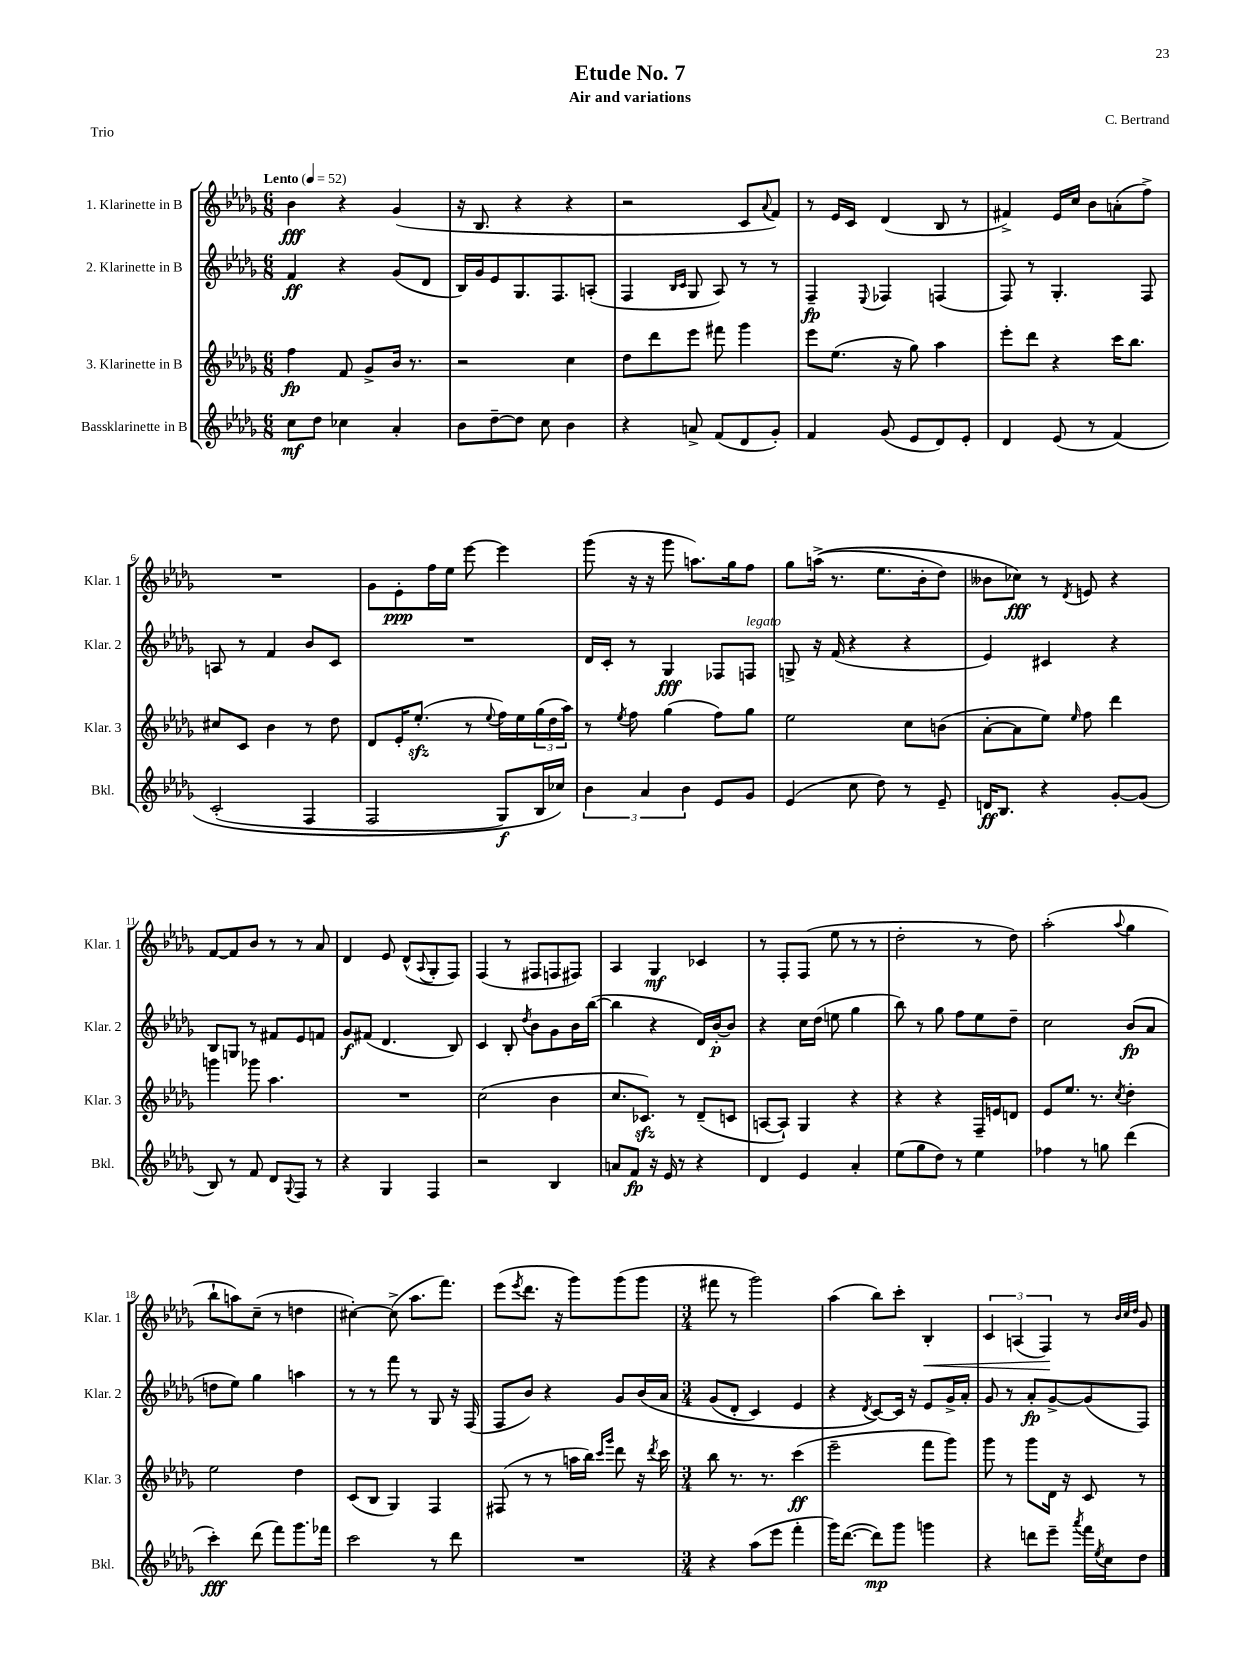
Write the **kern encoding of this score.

**kern	**dynam	**kern	**dynam	**kern	**dynam	**kern	**dynam
*part4	*part4	*part3	*part3	*part2	*part2	*part1	*part1
*staff4	*staff4	*staff3	*staff3	*staff2	*staff2	*staff1	*staff1
*I"Bassklarinette in B	*	*I"3. Klarinette in B	*	*I"2. Klarinette in B	*	*I"1. Klarinette in B	*
*I'Bkl.	*	*I'Klar. 3	*	*I'Klar. 2	*	*I'Klar. 1	*
*clefG2	*	*clefG2	*	*clefG2	*	*clefG2	*
*k[b-e-a-d-g-]	*	*k[b-e-a-d-g-]	*	*k[b-e-a-d-g-]	*	*k[b-e-a-d-g-]	*
*M6/8	*	*M6/8	*	*M6/8	*	*M6/8	*
*MM52	*	*MM52	*	*MM52	*	*MM52	*
=1	=1	=1	=1	=1	=1	=1	=1
!	!	!	!	!	!	!LO:TX:a:B:t=Lento	!
8cc\L	mf	4ff\	fp	4f/	ff	4b-\	fff
8dd-\J	.	.	.	.	.	.	.
4cc-X\	.	8f/	.	4r	.	4r	.
.	.	8g-^/L	.	.	.	.	.
4a-'/	.	16b-/Jk	.	(8g-/L	.	(4g-/	.
.	.	8.r	.	.	.	.	.
.	.	.	.	8d-/J	.	.	.
=2	=2	=2	=2	=2	=2	=2	=2
8b-\L	.	2r	.	16B-/LL)	.	16r	.
.	.	.	.	16g-/J	.	8.B-/	.
[8dd-~\	.	.	.	8e-/	.	.	.
8dd-\J]	.	.	.	8.G-/	.	4r	.
8cc\	.	.	.	.	.	.	.
.	.	.	.	8.F/	.	.	.
4b-\	.	4cc\	.	.	.	4r	.
.	.	.	.	(8An'/J	.	.	.
=3	=3	=3	=3	=3	=3	=3	=3
4r	.	8dd-\L	.	4F/	.	2r	.
.	.	8ddd-\	.	.	.	.	.
.	.	.	.	16qqB-/LL	.	.	.
.	.	.	.	16qqc/JJ	.	.	.
8an^/	.	8eee-\J	.	8G-/	.	.	.
(8f/L	.	8fff#X\	.	8A-/)	.	.	.
8d-/	.	4ggg-\	.	8r	.	8c/L	.
.	.	.	.	.	.	8qqa-/	.
8g-'/J)	.	.	.	8r	.	8f/J)	.
=4	=4	=4	=4	=4	=4	=4	=4
4f/	.	8eee-\L	.	4F~/	fp	8r	.
.	.	(8.ee-\J	.	.	.	16e-/LL	.
.	.	.	.	.	.	16c/JJ	.
.	.	.	.	8qqE-/	.	.	.
(8g-/	.	.	.	4F-X/	.	(4d-/	.
.	.	16r	.	.	.	.	.
8e-/L	.	8gg-\)	.	.	.	.	.
8d-/)	.	4aa-\	.	(4Fn/	.	8B-/	.
8e-'/J	.	.	.	.	.	8r	.
=5	=5	=5	=5	=5	=5	=5	=5
4d-/	.	8eee-'\L	.	8F/)	.	4f#X^/)	.
.	.	8ddd-\J	.	8r	.	.	.
(8e-/	.	4r	.	4.G-'/	.	16e-/LL	.
.	.	.	.	.	.	16cc/JJ	.
8r	.	.	.	.	.	8b-\L	.
(4f/)	.	16ccc\KL	.	.	.	(8an'\	.
.	.	8.bb-\J	.	.	.	.	.
.	.	.	.	8F/	.	8ff^\J)	.
!!LO:LB:g=z
=6	=6	=6	=6	=6	=6	=6	=6
(2c'/	.	8cc#X/L	.	8An/	.	2.r	.
.	.	8c/J	.	8r	.	.	.
.	.	4b-\	.	4f/	.	.	.
4F/	.	8r	.	8b-/L	.	.	.
.	.	8dd-\	.	8c/J	.	.	.
=7	=7	=7	=7	=7	=7	=7	=7
2F/	.	8d-/L	.	2.r	.	8g-\L	.
.	.	16e-'/K	.	.	.	8e-'\	ppp
.	.	(8.ee-zz'/J	.	.	.	.	.
.	.	.	.	.	.	16ff\L	.
.	.	.	.	.	.	16ee-\JJ	.
.	.	8r	.	.	.	[8eee-\	.
.	.	8qqee-/	.	.	.	.	.
8G-/L)	f	16ff\LL)	.	.	.	4eee-\]	.
.	.	16ee-\	.	.	.	.	.
16B-/L	.	(24gg-\	.	.	.	.	.
.	.	24dd-\	.	.	.	.	.
16cc-X/JJ)	.	.	.	.	.	.	.
.	.	24aa-\JJ)	.	.	.	.	.
=8	=8	=8	=8	=8	=8	=8	=8
6b-\	.	8r	.	16d-/LL	.	(8ggg-\	.
.	.	.	.	16c'/JJ	.	.	.
.	.	8qee-/	.	.	.	.	.
.	.	8ff\	.	8r	.	16r	.
6a-/	.	.	.	.	.	.	.
.	.	.	.	.	.	16r	.
.	.	(4gg-\	.	4G-/	fff	8ggg-\	.
6b-\	.	.	.	.	.	.	.
.	.	.	.	.	.	8.aan\L)	.
8e-/L	.	8ff\L)	.	8F-X/L	.	.	.
.	.	.	.	.	.	16gg-\k	.
!	!	!	!	!LO:TX:a:i:t=legato	!	!	!
8g-/J	.	8gg-\J	.	8Fn/J	.	8ff\J	.
=9	=9	=9	=9	=9	=9	=9	=9
(4e-/	.	2ee-\	.	8Gn^/	.	8gg-\L	.
.	.	.	.	16r	.	((16aan^\Jk	.
.	.	.	.	(16f/	.	8.r	.
8cc\	.	.	.	4r	.	.	.
8dd-\)	.	.	.	.	.	8.ee-\L	.
8r	.	8cc\L	.	4r	.	.	.
.	.	.	.	.	.	16b-'\k	.
8e-~/	.	(8bn\J	.	.	.	8dd-\J)	.
=10	=10	=10	=10	=10	=10	=10	=10
16dn/KL	ff	[8a-'\L	.	4e-/)	.	8b--X\L	.
8.B-/J	.	.	.	.	.	.	.
.	.	8a-\]	.	.	.	8cc-X\J)	fff
4r	.	8ee-\J)	.	4c#X/	.	8r	.
.	.	16qqee-/	.	.	.	8qd-/	.
.	.	8ff\	.	.	.	8en/	.
[8g-'/L	.	4ddd-\	.	4r	.	4r	.
(8g-/J]	.	.	.	.	.	.	.
!!LO:LB:g=z
=11	=11	=11	=11	=11	=11	=11	=11
8B-/)	.	4gggn\	.	8B-/L	.	[8f/L	.
8r	.	.	.	8Gn/J	.	8f/]	.
8f/	.	8ggg-X\	.	8r	.	8b-/J	.
8d-/L	.	4.aa-\	.	8f#X/L	.	8r	.
8qqG-/	.	.	.	.	.	.	.
8F/J	.	.	.	8e-/	.	8r	.
8r	.	.	.	8fn/J	.	8a-/	.
=12	=12	=12	=12	=12	=12	=12	=12
4r	.	2.r	.	8g-/L	f	4d-/	.
.	.	.	.	(8f#X/J	.	.	.
4G-/	.	.	.	4.d-/	.	8e-/	.
.	.	.	.	.	.	(8d-^^/L	.
.	.	.	.	.	.	8qqA-/	.
4F/	.	.	.	.	.	8G-'/	.
.	.	.	.	8B-/)	.	8F/J)	.
=13	=13	=13	=13	=13	=13	=13	=13
2r	.	(2cc\	.	4c/	.	(4F/	.
.	.	.	.	8B-'/	.	8r	.
.	.	.	.	8qdd-/	.	.	.
.	.	.	.	8b-\L	.	8F#X/L	.
4B-/	.	4b-\	.	8g-\	.	8Fn/	.
.	.	.	.	16b-\L	.	8F#X/J)	.
.	.	.	.	([16bb-\JJ	.	.	.
=14	=14	=14	=14	=14	=14	=14	=14
8an/L	.	8.cc/L	.	4bb-\]	.	4A-/	.
8f/J	fp	.	.	.	.	.	.
.	.	8.c-Xzz/J)	.	.	.	.	.
16r	.	.	.	4r	.	4G-/	mf
16e-/	.	.	.	.	.	.	.
8r	.	8r	.	.	.	.	.
4r	.	(8d-~/L	.	16d-/LL)	.	4c-X/	.
.	.	.	.	[16b-'/J	p	.	.
.	.	8cn/J	.	8b-/J]	.	.	.
=15	=15	=15	=15	=15	=15	=15	=15
4d-/	.	[8An/L	.	4r	.	8r	.
.	.	8A`/J])	.	.	.	8F'/L	.
4e-/	.	4G-/	.	16cc\LL	.	(8F/J	.
.	.	.	.	(16dd-\JJ	.	.	.
.	.	.	.	8een\	.	8ee-\	.
4a-'/	.	4r	.	4gg-\	.	8r	.
.	.	.	.	.	.	8r	.
=16	=16	=16	=16	=16	=16	=16	=16
(8ee-\L	.	4r	.	8bb-\)	.	2dd-'\	.
8gg-\	.	.	.	8r	.	.	.
8dd-\J)	.	4r	.	8gg-\	.	.	.
8r	.	.	.	8ff\L	.	.	.
4ee-\	.	16F~/LL	.	8ee-\	.	8r	.
.	.	16en/J	.	.	.	.	.
.	.	8dn/J	.	8dd-~\J	.	8dd-\)	.
=17	=17	=17	=17	=17	=17	=17	=17
4ff-X\	.	8e-/L	.	2cc\	.	(2aa-'\	.
.	.	8.ee-/J	.	.	.	.	.
8r	.	.	.	.	.	.	.
.	.	8.r	.	.	.	.	.
8ggn\	.	.	.	.	.	.	.
.	.	8qcc/	.	.	.	8qqaa-/	.
(4ddd-\	.	4dd-'\	.	(8b-/L	fp	4gg-\	.
.	.	.	.	8a-/J	.	.	.
!!LO:LB:g=z
=18	=18	=18	=18	=18	=18	=18	=18
4ccc'\)	fff	2ee-\	.	8ddn\L	.	8bb-`\L	.
.	.	.	.	8ee-\J)	.	8aan\)	.
(8ddd-\	.	.	.	4gg-\	.	(8cc~\J	.
8fff\L)	.	.	.	.	.	8r	.
8.ggg-\	.	4dd-\	.	4aan\	.	4ddn\	.
16fff-X\Jk	.	.	.	.	.	.	.
=19	=19	=19	=19	=19	=19	=19	=19
2ccc\	.	(8c/L	.	8r	.	[4cc#X'\)	.
.	.	8B-/J	.	8r	.	.	.
.	.	4G-/)	.	8fff\	.	(8cc#^\]	.
.	.	.	.	8r	.	8.aa-\L	.
8r	.	4F/	.	8G-/	.	.	.
.	.	.	.	.	.	8.fff\J)	.
8ddd-\	.	.	.	16r	.	.	.
.	.	.	.	(16F/	.	.	.
=20	=20	=20	=20	=20	=20	=20	=20
2.r	.	(8F#X/	.	8F/L	.	(8eee-\L	.
.	.	.	.	.	.	8qeee-/	.
.	.	8r	.	8b-/J)	.	8.ddd-\J	.
.	.	8r	.	4r	.	.	.
.	.	.	.	.	.	16r	.
.	.	16aan\LL	.	.	.	8ggg-\L)	.
.	.	16bb-\JJ)	.	.	.	.	.
.	.	16qqccc/LL	.	.	.	.	.
.	.	16qqggg-/JJ	.	.	.	.	.
.	.	8ddd-\	.	8g-/L	.	(8ggg-\	.
.	.	16r	.	(16b-/L	.	8ggg-\J	.
.	.	8qddd-/	.	.	.	.	.
.	.	16ccc\	.	16a-/JJ	.	.	.
=21	=21	=21	=21	=21	=21	=21	=21
*M3/4	*	*M3/4	*	*M3/4	*	*M3/4	*
4r	.	8bb-\	.	(8g-/L	.	8fff#X\	.
.	.	8.r	.	8d-'/J	.	8r	.
(8aa-\L	.	.	.	4c/)	.	2ggg-\)	.
.	.	8.r	.	.	.	.	.
8eee-\J	.	.	.	.	.	.	.
4fff'\	.	(4ccc\	ff	4e-/	.	.	.
=22	=22	=22	=22	=22	=22	=22	=22
16ggg-\KL)	.	2eee-~\	.	4r	.	(4aa-\	.
([8.ddd-\J	.	.	.	.	.	.	.
.	.	.	.	8qd-/	.	.	.
8ddd-\L])	mp	.	.	[8c/L)	.	8bb-\L)	.
8ggg-\J	.	.	.	16c/Jk]	.	8ccc'\J	.
.	.	.	.	16r	.	.	.
!	!	!	!	!	!	!	!LO:HP:b
4gggn\	.	8fff\L	.	8e-/L	.	4B-'/	<
.	.	8ggg-\J)	.	16g-^/L	.	.	.
.	.	.	.	16a-'/JJ	.	.	.
=23	=23	=23	=23	=23	=23	=23	=23
4r	.	8ggg-\	.	8g-/	.	6c/	.
.	.	8r	.	8r	.	.	.
.	.	.	.	.	.	(6An/	.
8dddn\L	.	8ggg-\L	.	8a-'/L	fp	.	.
.	.	.	.	.	.	6F/)	.
8eee-~\J	.	16d-\Jk	.	[8g-^/	.	.	.
.	.	16r	.	.	.	.	.
8qaaa-/	.	.	.	.	.	.	.
16fff\LL	.	8c/	.	(8g-/]	.	8r	[
8qee-/	.	.	.	.	.	.	.
16cc\J	.	.	.	.	.	.	.
.	.	.	.	.	.	32qqb-/LLL	.
.	.	.	.	.	.	32qqcc/	.
.	.	.	.	.	.	32qqdd-/JJJ	.
8dd-\J	.	8r	.	8F/J)	.	8g-/	.
==	==	==	==	==	==	==	==
*-	*-	*-	*-	*-	*-	*-	*-
